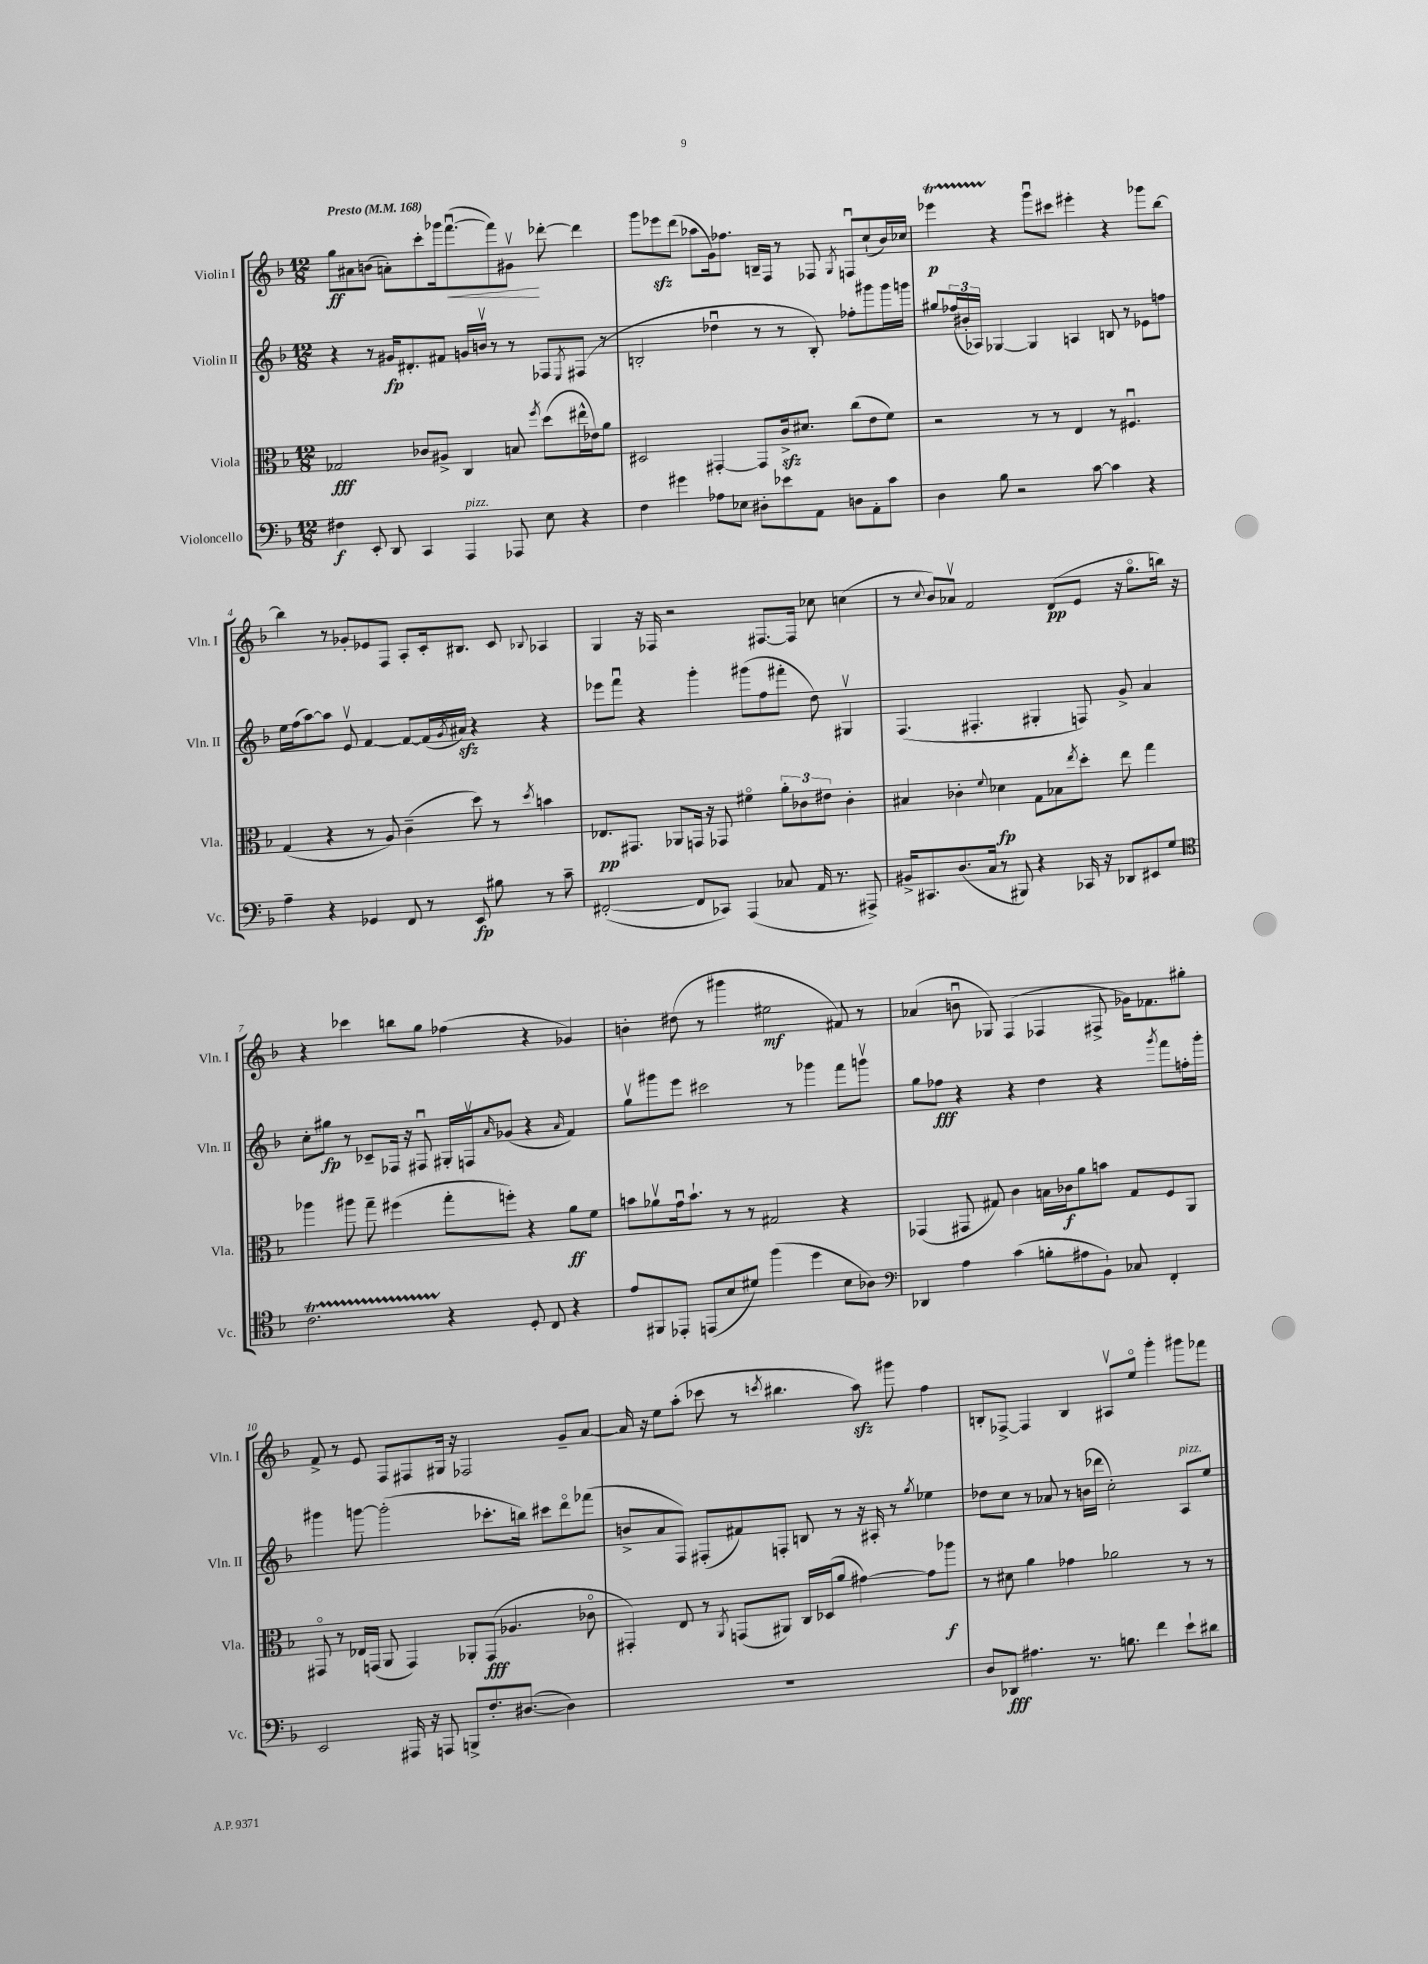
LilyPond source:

<<
\new StaffGroup <<
\new Staff = "s0" \with { instrumentName = "Violin I" shortInstrumentName = "Vln. I" } {
    \clef treble \key f \major \numericTimeSignature \time 12/8 \tempo "Presto" 4 = 168
    g''8\ff ais'8 b'8( a'8-.) c'''8-. ges'''16 f'''8.~\downbow\<( f'''8) gis'8\upbow\! des'''8~-. des'''4 |
    g'''8 ees'''8\sfz d'''8( aes''8 g'16) fes''8. b16-- f16 r8 fes8 \acciaccatura { g8 } f8\downbow c''8-!( bes'16) ces''16 |
    ees'''4\startTrillSpan\p r4\stopTrillSpan g'''8\downbow cis'''8 eis'''4-. r4 ges'''8 bes''8~ |
    bes''4 r8 ges'8-. ees'8 f8 a8-. c'16-. bis8. c'8 \appoggiatura { bes8 } aes4 |
    g4 r16 fes16 r2 fis8.~ fis16 ces''8 c''4( |
    r8 \appoggiatura { c''8 } bes'8) aes'8\upbow f'2 d'8\pp( e'8 r16 g''8.\flageolet b''16) r16 |
    r4 ces'''4 b''8 g''8 fes''4( r4 ges'4) |
    b'4-. dis''8( r8 gis'''4 eis''2\mf fis'8) r8 |
    aes'4( b'8\downbow ges8) f4( fes4 fis8-> ges'16) fes'8. gis''8-. |
    f'8-> r8 e'8 f8 fis8 gis16 r16 fes2 g'8-- a'8~ |
    a'16 r16 e''8 a''8-.( ces'''8 r8 \acciaccatura { c'''8 } bis''4. a''8\sfz) gis'''8 f''4 |
    b8-. fes8~-> fes4 b4 ais8\upbow e''8\flageolet g'''4-. gis'''8 fes'''8 \bar "|." |
}
\new Staff = "s1" \with { instrumentName = "Violin II" shortInstrumentName = "Vln. II" } {
    \clef treble \key f \major \numericTimeSignature \time 12/8
    r4 r8 gis'16\fp dis'8.-. fis'8 g'16 b'16\upbow r8 r8 fes8 \acciaccatura { e8 } fis8( r8 |
    b2-. des''4\downbow r8 r8 b8-.) fes''8-. gis'''8 gis'''16 g'''16 |
    gis''8 \tuplet 3/2 { fes''16( bis'16-. aes16) } ges4~ ges4 a4 b8 r8 ees'8 f''8 |
    e''16 f''16( a''8~) a''8 e'8\upbow f'4~ f'8~ f'16( \acciaccatura { g'8 } ais'16\sfz) r4 r4 |
    ees'''8 f'''8\downbow r4 g'''4-. gis'''8( f''8 fis'''8-. d''8) gis4\upbow |
    f4.( fis4.-. gis4-. f8) g'8-> a'4 |
    c''8-. gis''8\fp r8 ces'8-- fes16 r16 fis8\downbow gis16-. f16\upbow \grace { a'16 } ges'8( r4 \grace { a'16 } f'4) |
    g''8\upbow gis'''8 e'''8 cis'''2 r8 ges'''4 f'''8 g'''8\upbow |
    g''8 fes''8\fff r4 r4 d''4 r4 \acciaccatura { g'''8 } f'''8 f''16-. g'''16-. |
    gis'''4 g'''8~ g'''2-.( ces'''8.-. b''16) cis'''8 d'''8\flageolet fes'''8( |
    b'8-> a'8 f8) fis8-.( fis'8) f8-. b8 r8 r16 ais16-. r8 \acciaccatura { g''8 } ees''4 |
    des''8 c''8 r8 aes'8 r8 b'16( des'''16 c''2-.) a8^\markup { \italic "pizz." } e''8 \bar "|." |
}
\new Staff = "s2" \with { instrumentName = "Viola" shortInstrumentName = "Vla." } {
    \clef alto \key f \major \numericTimeSignature \time 12/8
    ges2\fff ces'8 ais8-> c4 b8 \acciaccatura { f''8 } d''8( eis''16-^ ees'16) a'8 |
    dis2 gis,4~-. gis,8 c'16->\sfz dis'8. c''8( e'8 f'8) |
    r2 r8 r8 e4 r8 fis4.\downbow |
    g4( r4 r8 a8) c'4--( d''8) r8 \acciaccatura { d''8 } b'4 |
    ees8.\pp gis,8. aes,8 g,16 r16 ges,8 fis'4\flageolet \tuplet 3/2 { a'8-. ces'8 eis'8 } ces'4-. |
    bis4 ces'4-. \appoggiatura { f'8 } des'4\fp g8 bes8 \acciaccatura { e''8 } d''8-. e''8 g''4 |
    aes''4 ais''8 g''8-- fis''4( g''8-. f''8-.) r4 a'8\ff f'8 |
    b'8 aes'8\upbow g'16\downbow b'8.-! r8 r8 gis2 r4 |
    ges,4( gis,8 gis8) c'4 b16 ces'16\f a'8 b'8 gis8 f8 a,8 |
    gis,8\flageolet r8 ees16 g,16( a,8 g,4) aes,8-. g,8\fff( aes4. ces'8\flageolet |
    gis,4-.) e8 r8 \acciaccatura { a,8 } g,8( ais,8) c16 des16( a'8 gis'4~) gis'8 aes''8\f |
    r8 dis'8 a'4 ges'4 aes'2 r8 r8 \bar "|." |
}
\new Staff = "s3" \with { instrumentName = "Violoncello" shortInstrumentName = "Vc." } {
    \clef bass \key f \major \numericTimeSignature \time 12/8
    fis4\f e,8-. d,8 c,4 a,,4^\markup { \italic "pizz." } aes,,8 e8 r4 |
    f4 gis'4 aes8 ees8 dis8-. ees'8 a,8 d8 a,8-. c'8 |
    d4 bes8 r2 c'8~ c'4 r4 |
    a4-- r4 ges,4 f,8 r8 e,8\fp bis8 r8 c'8-- |
    fis,2~-.( fis,8 ces,8) a,,4( ces8 a,16 r8. ais,,8->) |
    bis,16-> cis,8. d8.( c16 r8 bis,,8) r4 ces,16 r16 des,8 eis,8 g8 |
    \clef tenor c'2.\startTrillSpan r4\stopTrillSpan d8-. c8 r4 |
    e'8 fis,8 ees,8-. e,8( bes8 dis'8) f''4( d''4 bes8 aes8) |
    \clef bass des,4 a4 c'4( b8-. ais8 bes,8-!) ces8 f,4-. |
    e,2 ais,,16 r16 a,,8 b,,8-> f8.-. dis8.~( dis4) |
    R1. |
    d8 des,8\fff ais4. r8. b8. f'4 e'8-! dis'8 \bar "|." |
}
>>
>>
